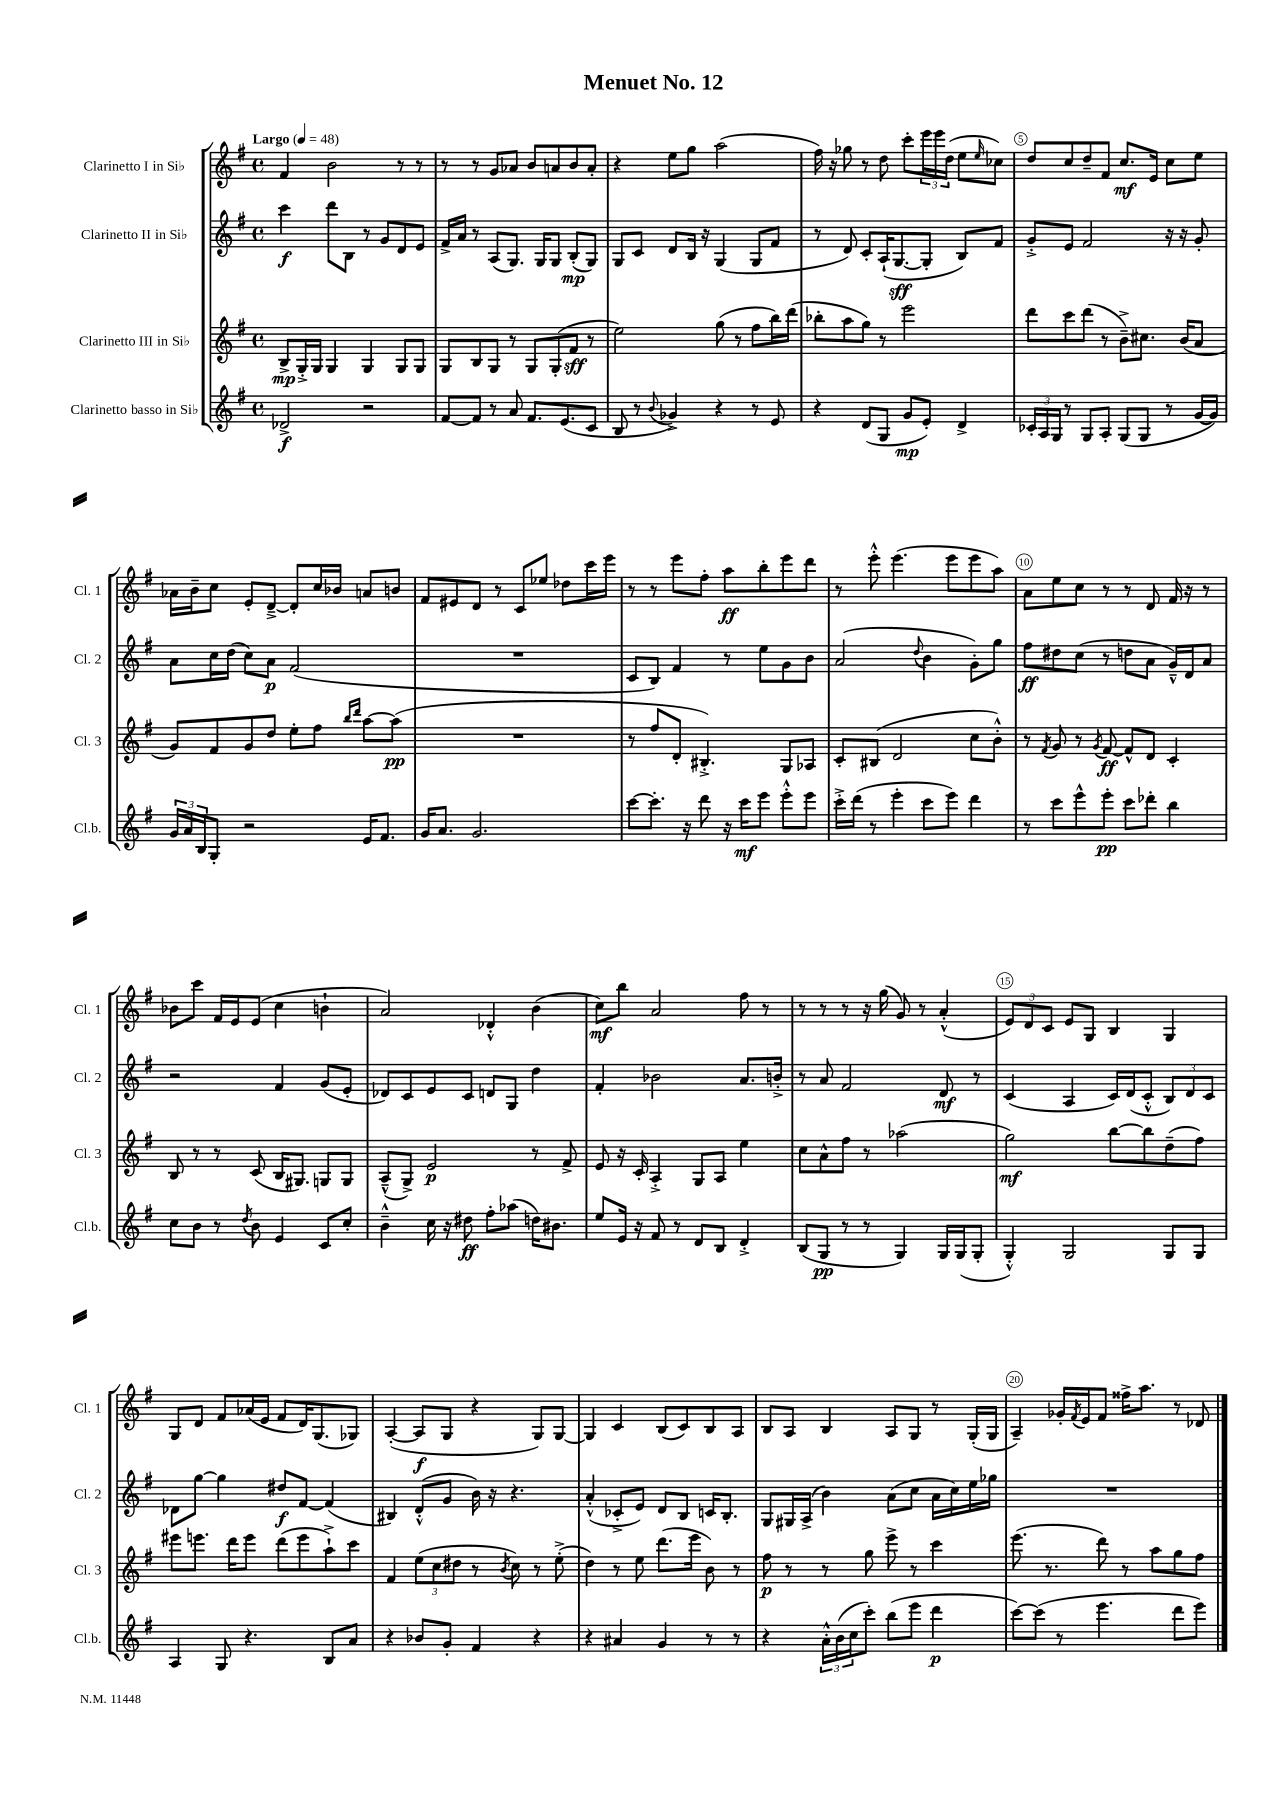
\header { title = "Menuet No. 12" }
<<
\new StaffGroup <<
\new Staff = "s0" \with { instrumentName = "Clarinetto I in Sib" shortInstrumentName = "Cl. 1" } {
    \clef treble \key g \major \defaultTimeSignature \time 4/4 \tempo "Largo" 4 = 48
    fis'4 b'2 r8 r8 |
    r8 r8 g'8 aes'8 b'8 a'8 b'8 a'8-. |
    r4 e''8 g''8 a''2( |
    fis''16) r16 ges''8 r8 d''8 c'''8-. \tuplet 3/2 { e'''16 e'''16 d''16( } e''8 \grace { e''16 } ces''8) |
    d''8 c''8 d''8-- fis'8 c''8.\mf e'16 c''8 e''8 |
    aes'16 b'16-- c''8 e'8-. d'8~---> d'8-. c''16 bes'16 a'8 b'8 |
    fis'8 eis'8 d'8 r8 c'8 ees''8 des''8 c'''16 e'''16 |
    r8 r8 e'''8 fis''8-. a''8\ff b''8-. e'''8 d'''8 |
    r8 e'''8-.-^ e'''4.( e'''8 e'''8 a''8) |
    a'8 e''8 c''8 r8 r8 d'8 fis'16 r16 r8 |
    bes'8 c'''8 fis'16 e'16 e'8( c''4 b'4-! |
    a'2) des'4-.-^ b'4( |
    c''8\mf) b''8 a'2 fis''8 r8 |
    r8 r8 r8 r16 g''16( g'8) r8 a'4-.-^( |
    \tuplet 3/2 { e'8) d'8 c'8 } e'8 g8 b4 g4 |
    g8 d'8 fis'8 aes'16( e'16 fis'8 d'16) g8.( ges8) |
    a4~-.( a8\f g8 r4 g8) g8~ |
    g4 c'4 b8( c'8) b8 a8 |
    b8 a8 b4 a8 g8 r8 g16-.( g16 |
    a4--) ges'16-. \acciaccatura { fis'8 } e'16 fis'8 fisis''16-> a''8. r8 des'8 \bar "|." |
}
\new Staff = "s1" \with { instrumentName = "Clarinetto II in Sib" shortInstrumentName = "Cl. 2" } {
    \clef treble \key g \major \defaultTimeSignature \time 4/4
    c'''4\f d'''8 b8 r8 g'8 d'8 e'8 |
    fis'16-> a'16 r8 a8( g8.) g16 g8 b8-.\mp( g8) |
    g8 c'8 d'8 b16 r16 g4( g8 fis'8 |
    r8 d'8) c'8-. a16-!( g8.~\sff g8-. b8) fis'8 |
    g'8-.-> e'8 fis'2 r16 r16 g'8-. |
    a'8 c''16 d''16( c''8) a'8\p fis'2( |
    R1 |
    c'8 b8) fis'4 r8 e''8 g'8 b'8 |
    a'2( \appoggiatura { d''8 } b'4 g'8-.) g''8 |
    fis''8\ff dis''8 c''8( r8 d''8 a'8 g'16---^) d'16 a'8 |
    r2 fis'4 g'8( e'8-. |
    des'8) c'8 e'8 c'8 d'8 g8 d''4 |
    fis'4-. bes'2 a'8. b'16-.-> |
    r8 a'8 fis'2 d'8\mf r8 |
    c'4( a4 c'16) d'16( c'8-.-^ \tuplet 3/2 { b8) d'8 c'8 } |
    des'8 g''8~ g''4 dis''8\f fis'8~ fis'4( |
    bis4) d'8-.-^( g'8 b'16) r16 r4. |
    a'4-.-^( ces'8-.-> e'8) d'8 b8 c'16 b8.-. |
    g8 gis16 a16->( b'4) a'8( c''8 a'16 c''16) e''16 ges''16 |
    R1 \bar "|." |
}
\new Staff = "s2" \with { instrumentName = "Clarinetto III in Sib" shortInstrumentName = "Cl. 3" } {
    \clef treble \key g \major \defaultTimeSignature \time 4/4
    b8->\mp g16-.-> g16 g4 g4 g8 g8 |
    g8 b8 g8 r8 g8 g8-.( fis'8\sff r8 |
    e''2) g''8( r8 fis''8 b''16) d'''16( |
    bes''8-. a''8 g''8) r8 e'''2 |
    d'''8 c'''8 d'''8( r8 b'8--->) cis''8. b'16( a'8 |
    g'8) fis'8 g'8 d''8 e''8-. fis''8 \grace { b''16 d'''16 } a''8~ a''8\pp( |
    R1 |
    r8 fis''8 d'8-. bis4.-.->) g8 aes8 |
    c'8-. bis8( d'2 c''8 b'8-.-^) |
    r8 \acciaccatura { fis'8 } g'8 r8 \acciaccatura { g'8 } fis'8~\ff fis'8-^ d'8 c'4-. |
    b8 r8 r8 c'8( b16 gis8.) g8 g8 |
    a8---^( g8->) e'2\p r8 fis'8-> |
    e'8 r16 c'16-. a4-.-> g8 a8 e''4 |
    c''8 a'8-^ fis''8 r8 aes''2( |
    g''2\mf) b''8~ b''8 d''8--( fis''8) |
    eis'''8 e'''8. d'''16 e'''8 d'''8( e'''8 a''8-!->) c'''8 |
    fis'4 \tuplet 3/2 { e''8( c''8 dis''8 } r8 \acciaccatura { b'8 } c''8) r8 e''8-.->( |
    d''4) r8 e''8 d'''8.( e'''16 b'8) r8 |
    fis''8\p r8 r8 g''8 e'''8-> r8 c'''4 |
    e'''8.( r8. d'''8) r8 a''8 g''8 fis''8 \bar "|." |
}
\new Staff = "s3" \with { instrumentName = "Clarinetto basso in Sib" shortInstrumentName = "Cl.b." } {
    \clef treble \key g \major \defaultTimeSignature \time 4/4
    des'2->\f r2 |
    fis'8~ fis'8 r8 a'8 fis'8. e'8.( c'8 |
    b8 r8 \appoggiatura { b'8 } ges'4->) r4 r8 e'8 |
    r4 d'8( g8 g'8\mp e'8-.) d'4-> |
    \tuplet 3/2 { ces'16-. a16 g16 } r8 g8 a8-. g8( g8 r8 g'16~ g'16) |
    \tuplet 3/2 { g'16 a'16 b16 } g8-. r2 e'16 fis'8. |
    g'16 a'8. g'2. |
    c'''8~ c'''8.-. r16 d'''8 r16 c'''16\mf e'''8 e'''8-.-^ e'''8 |
    c'''16-.-> d'''16( r8 e'''4-. c'''8 e'''8) d'''4 |
    r8 c'''8 e'''8-^ e'''8-.\pp c'''8 des'''8-. b''4 |
    c''8 b'8 r8 \acciaccatura { d''8 } b'8 e'4 c'8 c''8-. |
    b'4---^ c''16 r16 dis''8\ff fis''8-. aes''8( d''16) bis'8. |
    e''8 e'16 r16 fis'8 r8 d'8 b8 d'4-.-> |
    b8( g8\pp r8 r8 g4) g16 g16( g8-. |
    g4-.-^) g2 g8 g8 |
    a4 g8 r4. b8 a'8 |
    r4 bes'8 g'8-. fis'4 r4 |
    r4 ais'4 g'4 r8 r8 |
    r4 \tuplet 3/2 { a'16-.-^ b'16( c''16 } c'''8-.) b''8( e'''8 d'''4\p |
    c'''8~) c'''8( r8 e'''4. d'''8 e'''8) \bar "|." |
}
>>
>>
\layout { \context { \Score \override BarNumber.break-visibility = ##(#f #t #t) barNumberVisibility = #(every-nth-bar-number-visible 5) \override BarNumber.stencil = #(make-stencil-circler 0.1 0.3 ly:text-interface::print) } }
